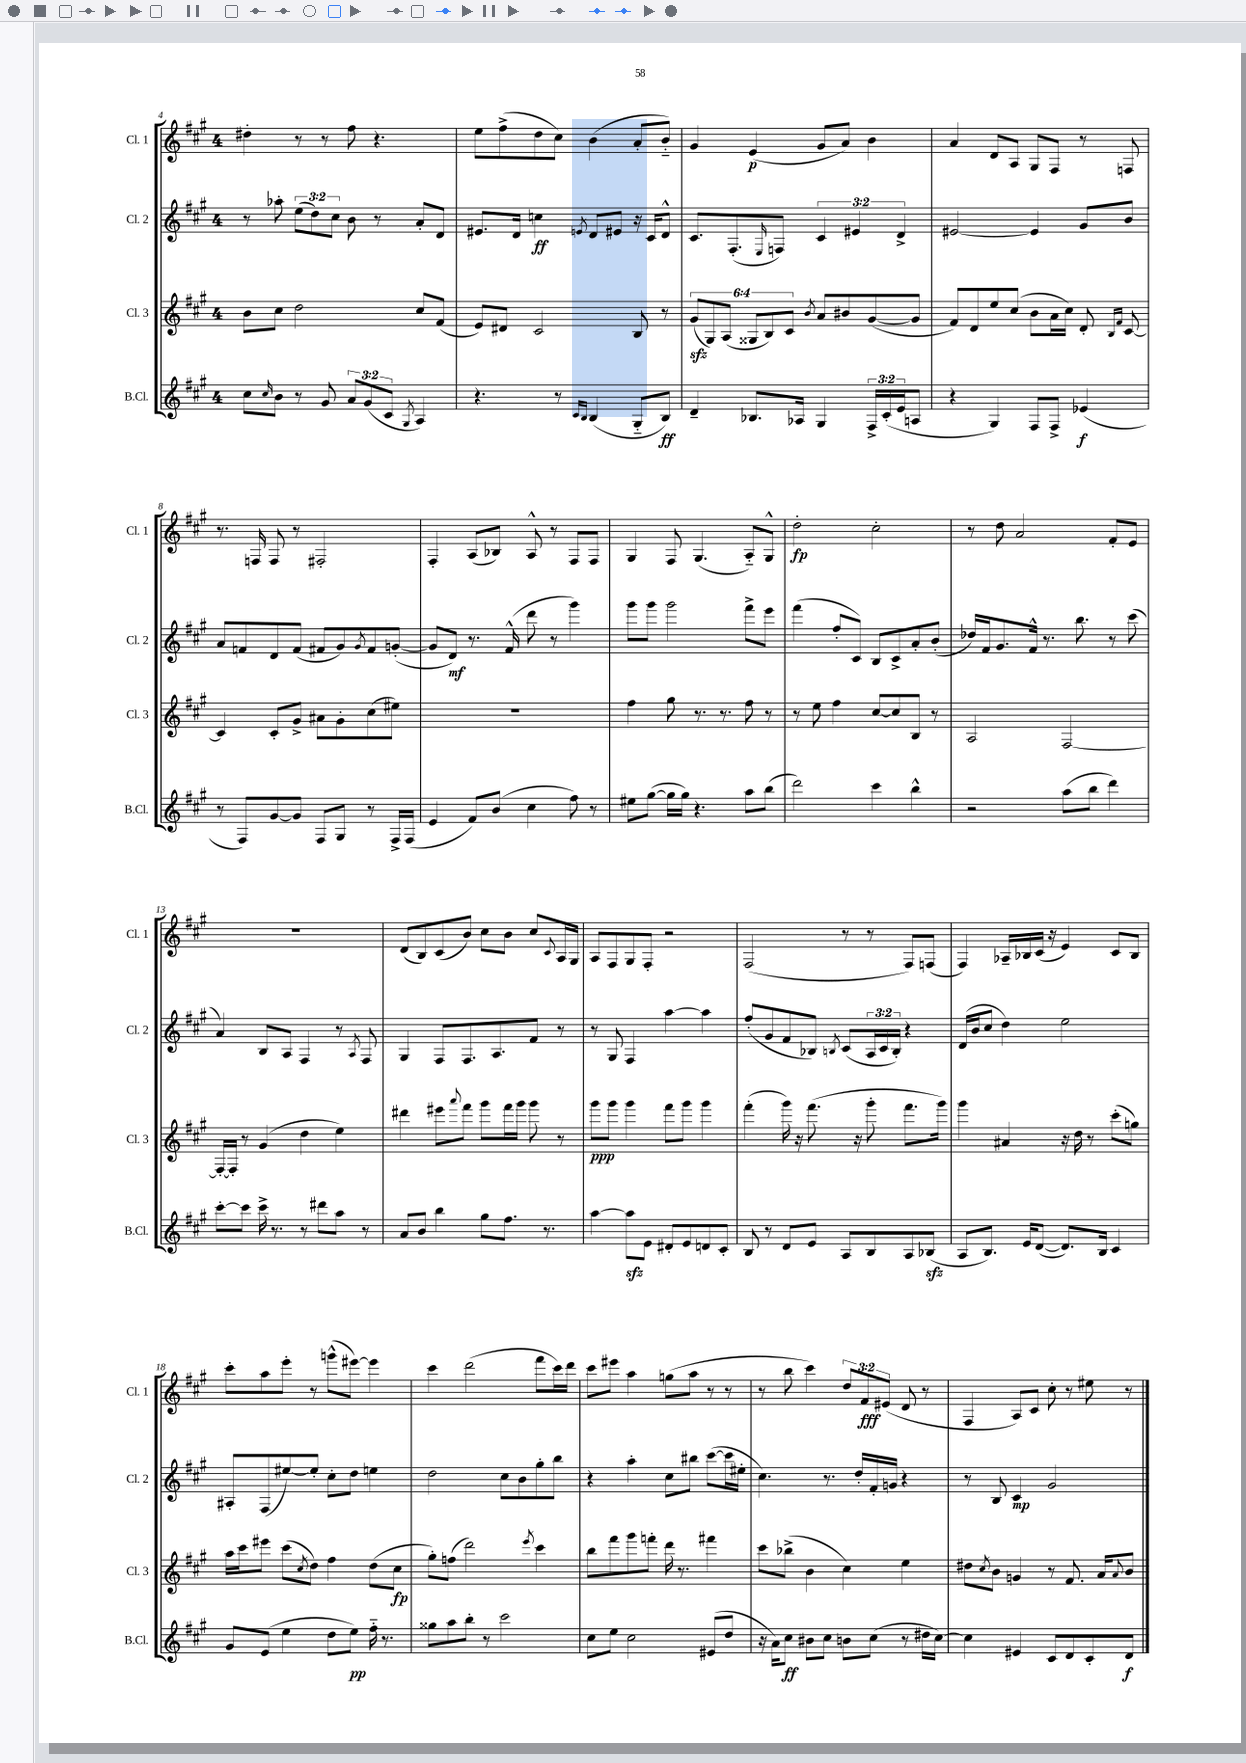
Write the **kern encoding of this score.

**kern	**dynam	**kern	**dynam	**kern	**dynam	**kern	**dynam
*part4	*part4	*part3	*part3	*part2	*part2	*part1	*part1
*staff4	*staff4	*staff3	*staff3	*staff2	*staff2	*staff1	*staff1
*I"B.Cl.	*	*I"Cl. 3	*	*I"Cl. 2	*	*I"Cl. 1	*
*I'B.Cl.	*	*I'Cl. 3	*	*I'Cl. 2	*	*I'Cl. 1	*
*clefG2	*	*clefG2	*	*clefG2	*	*clefG2	*
*k[f#c#g#]	*	*k[f#c#g#]	*	*k[f#c#g#]	*	*k[f#c#g#]	*
*M4/4	*	*M4/4	*	*M4/4	*	*M4/4	*
=4	=4	=4	=4	=4	=4	=4	=4
8cc#\L	.	8b\L	.	8r	.	4dd#X'\	.
16qqcc#/	.	.	.	.	.	.	.
8b\J	.	8cc#\J	.	8aa-X'\	.	.	.
8r	.	2dd\	.	(12ee\L	.	8r	.
.	.	.	.	12dd\)	.	.	.
8g#/	.	.	.	.	.	8r	.
.	.	.	.	12cc#\J	.	.	.
12a/L	.	.	.	8b\	.	8ff#\	.
(12g#/	.	.	.	.	.	.	.
.	.	.	.	8r	.	4.r	.
12c#/J	.	.	.	.	.	.	.
8qG#/	.	.	.	.	.	.	.
4A/)	.	8cc#/L	.	8a'/L	.	.	.
.	.	(8f#/J	.	8d/J	.	.	.
=5	=5	=5	=5	=5	=5	=5	=5
4.r	.	8e/L)	.	8.e#X/L	.	8ee\L	.
.	.	8d#X/J	.	.	.	(8ff#^\	.
.	.	.	.	16d/Jk	.	.	.
.	.	2c#/	.	4ccn\	ff	8dd\	.
8r	.	.	.	.	.	8cc#\J)	.
16qqc#/LL	.	.	.	.	.	.	.
16qqB/JJ	.	.	.	8qen/	.	.	.
(4B/	.	.	.	8d/L	.	(4b\	.
.	.	.	.	8e#X/J	.	.	.
8G#/L	.	8B/	.	16r	.	8a'/L	.
.	.	.	.	16c#/KL	.	.	.
8B/J)	ff	8r	.	8d^^/J	.	8b/J)	.
=6	=6	=6	=6	=6	=6	=6	=6
4d~/	.	(12g#zz/L	.	8.c#/L	.	4g#/	.
.	.	12G#/)	.	.	.	.	.
.	.	(12A/J	.	.	.	.	.
.	.	.	.	(8.F#'/	.	.	.
8.B-X/L	.	12G##X/L	.	.	.	(4e/	p
.	.	12B/)	.	.	.	.	.
.	.	.	.	16qqE/	.	.	.
.	.	.	.	8Fn/J)	.	.	.
.	.	12c#/J	.	.	.	.	.
16A-X/Jk	.	.	.	.	.	.	.
.	.	8qb/	.	.	.	.	.
4G#/	.	8a/L	.	6c#/	.	8g#/L	.
.	.	8b#X/	.	.	.	8a/J)	.
.	.	.	.	6e#X/	.	.	.
24F#^/LL	.	([8g#/	.	.	.	4b\	.
(24c#'/	.	.	.	.	.	.	.
24e/J	.	.	.	6d^/	.	.	.
8An/J	.	8g#/J]	.	.	.	.	.
=7	=7	=7	=7	=7	=7	=7	=7
4r	.	8f#/L)	.	[2e#X/	.	4a/	.
.	.	8d/	.	.	.	.	.
4G#/)	.	8ee/	.	.	.	8d/L	.
.	.	(8cc#/J	.	.	.	8A/J	.
8F#/L	.	8b\L	.	4e#/]	.	8G#/L	.
8F#^/J	.	16a\L	.	.	.	8F#/J	.
.	.	16cc#\JJ)	.	.	.	.	.
(4e-X/	f	8d'/	.	8g#/L	.	8r	.
.	.	16qqB/LL	.	.	.	.	.
.	.	16qqf#/JJ	.	.	.	.	.
.	.	[8c#/	.	8b/J	.	8Fn/	.
!!LO:LB:g=z
=8	=8	=8	=8	=8	=8	=8	=8
8r	.	4c#/]	.	8a/L	.	8.r	.
8F#/L)	.	.	.	8fn/	.	.	.
.	.	.	.	.	.	16Fn/	.
[8g#/	.	8c#'/L	.	8d/	.	8F/	.
8g#/J]	.	8g#^/J	.	(8f/J	.	8r	.
8F#/L	.	8a#X\L	.	8f#X/L	.	2F#X'/	.
8G#/J	.	8g#'\	.	8g#/)	.	.	.
.	.	.	.	8qg#/	.	.	.
8r	.	(8cc#\	.	8f#/	.	.	.
16F#^/LL	.	8ee#X\J)	.	([8gn'/J	.	.	.
(16F#/JJ	.	.	.	.	.	.	.
=9	=9	=9	=9	=9	=9	=9	=9
4e/	.	1r	.	8g/L]	.	4F#'/	.
.	.	.	.	8d/J)	mf	.	.
8f#/L)	.	.	.	8.r	.	(8A/L	.
(8b/J	.	.	.	.	.	8B-X/J)	.
.	.	.	.	(16f#^^/	.	.	.
4cc#\	.	.	.	8ddd\	.	8A^^/	.
.	.	.	.	8r	.	8r	.
8ff#\)	.	.	.	4ggg#\)	.	8F#/L	.
8r	.	.	.	.	.	8F#/J	.
=10	=10	=10	=10	=10	=10	=10	=10
8ee#X\L	.	4ff#\	.	8ggg#\L	.	4G#/	.
([8gg#\J	.	.	.	8ggg#\J	.	.	.
16gg#\LL]	.	8gg#\	.	2ggg#\	.	8F#/	.
16gg#\JJ)	.	.	.	.	.	.	.
4.r	.	8.r	.	.	.	(4.G#/	.
.	.	8.r	.	.	.	.	.
8aa\L	.	8ff#\	.	8fff#^\L	.	8A/L)	.
(8bb\J	.	8r	.	8eee\J	.	8G#^^/J	.
=11	=11	=11	=11	=11	=11	=11	=11
2ddd\)	.	8r	.	(4fff#\	.	2dd'\	fp
.	.	8ee\	.	.	.	.	.
.	.	4ff#\	.	8ff#'/L	.	.	.
.	.	.	.	8c#/J)	.	.	.
4ccc#\	.	[8cc#/L	.	8B/L	.	2cc#'\	.
.	.	8cc#/]	.	8c#^/	.	.	.
4bb^^\	.	8B/J	.	8a'/	.	.	.
.	.	8r	.	(8b'/J	.	.	.
=12	=12	=12	=12	=12	=12	=12	=12
2r	.	2A/	.	16dd-X/LL)	.	8r	.
.	.	.	.	16f#/J	.	.	.
.	.	.	.	8.g#/	.	8dd\	.
.	.	.	.	.	.	2a/	.
.	.	.	.	16f#^^/Jk	.	.	.
.	.	.	.	8.r	.	.	.
(8aa\L	.	[2F#/	.	.	.	.	.
.	.	.	.	8.bb\	.	.	.
8bb\J	.	.	.	.	.	.	.
4ddd\)	.	.	.	8r	.	8f#'/L	.
.	.	.	.	(8ccc#\	.	8e/J	.
!!LO:LB:g=z
=13	=13	=13	=13	=13	=13	=13	=13
[8ccc#'\L	.	16F#'/LL_	.	4a/)	.	1r	.
.	.	16F#'/JJ]	.	.	.	.	.
8ccc#\J]	.	8r	.	.	.	.	.
16ccc#^\	.	(4g#/	.	8B/L	.	.	.
8.r	.	.	.	.	.	.	.
.	.	.	.	8A/J	.	.	.
8r	.	4dd\	.	4F#/	.	.	.
8ddd#X\L	.	.	.	.	.	.	.
8aa\J	.	4ee\)	.	8r	.	.	.
.	.	.	.	8qA/	.	.	.
8r	.	.	.	8F#/	.	.	.
=14	=14	=14	=14	=14	=14	=14	=14
8a/L	.	4ddd#X\	.	4G#/	.	(8d/L	.
8b/J	.	.	.	.	.	8B/)	.
4bb\	.	8eee#X\L	.	8F#/L	.	(8c#/	.
.	.	8qqaaa/	.	.	.	.	.
.	.	8fff#\J	.	8.F#/	.	8b/J)	.
8gg#\L	.	8ggg#\L	.	.	.	8cc#\L	.
.	.	.	.	8.A/	.	.	.
8.ff#\J	.	16fff#\L	.	.	.	8b\J	.
.	.	16ggg#\JJ	.	.	.	.	.
.	.	8ggg#\	.	8f#/J	.	8cc#/L	.
8.r	.	.	.	.	.	.	.
.	.	.	.	.	.	8qqc#/	.
.	.	8r	.	8r	.	16A/L	.
.	.	.	.	.	.	16G#/JJ	.
=15	=15	=15	=15	=15	=15	=15	=15
[4aa\	.	8ggg#\L	ppp	8r	.	8A/L	.
.	.	8ggg#\J	.	8G#/	.	8F#/	.
8aazz\L]	.	4ggg#\	.	4F#/	.	8G#/	.
8e\J	.	.	.	.	.	8F#'/J	.
8d#X'/L	.	8fff#\L	.	[4aa\	.	2r	.
8e/	.	8ggg#\J	.	.	.	.	.
8dn/	.	4ggg#\	.	4aa\]	.	.	.
8c#'/J	.	.	.	.	.	.	.
=16	=16	=16	=16	=16	=16	=16	=16
8B/	.	(4fff#'\	.	(8ff#'/L	.	(2F#/	.
8r	.	.	.	8g#/	.	.	.
8d/L	.	16ggg#\)	.	8f#/	.	.	.
.	.	16r	.	.	.	.	.
8e/J	.	(8.fff#\	.	8B-X/J)	.	.	.
.	.	.	.	8qBn/	.	.	.
8A/L	.	.	.	(8c#/L	.	8r	.
.	.	16r	.	.	.	.	.
8B/	.	8ggg#'\	.	24A/L	.	8r	.
.	.	.	.	24c#/	.	.	.
.	.	.	.	24B'/JJ)	.	.	.
8A/	.	8.fff#\L	.	4r	.	8F#/L)	.
(8B-Xzz/J	.	.	.	.	.	(8Fn/J	.
.	.	16ggg#\Jk)	.	.	.	.	.
=17	=17	=17	=17	=17	=17	=17	=17
8A/L	.	4ggg#\	.	(16d/LL	.	4F#/)	.
.	.	.	.	16b/J	.	.	.
8.B/J)	.	.	.	8cc#/J	.	.	.
.	.	4a#X/	.	4dd\)	.	16A-X~/LL	.
16e/KL	.	.	.	.	.	16B-X/	.
([8d/J	.	.	.	.	.	(16c#/JJ	.
.	.	.	.	.	.	16r	.
8.d/L])	.	16r	.	2ee\	.	4e/)	.
.	.	16dd\	.	.	.	.	.
.	.	8r	.	.	.	.	.
16B/Jk	.	.	.	.	.	.	.
4c#/	.	(8ccc#'\L	.	.	.	8c#/L	.
.	.	8ggn\J)	.	.	.	8B-/J	.
!!LO:LB:g=z
=18	=18	=18	=18	=18	=18	=18	=18
8g#/L	.	16aa\LL	.	8A#X'/L	.	8ccc#'\L	.
.	.	16ccc#\J	.	.	.	.	.
(8e/J	.	8eee#X\J	.	(8F#/	.	8aa\	.
4ee\	.	(8ccc#\L	.	[8ee#X/)	.	8eee'\J	.
.	.	8qcc#/	.	.	.	.	.
.	.	8dd\J)	.	8ee#'/J]	.	8r	.
8dd\L	.	4ff#\	.	8cc#'\L	.	(8gggn^^\L	.
8ee\J)	pp	.	.	8dd\J	.	[8eee#X\J)	.
16ff#\	.	(8dd\L	.	4een\	.	4eee#\]	.
8.r	.	.	.	.	.	.	.
.	.	8cc#\J	fp	.	.	.	.
=19	=19	=19	=19	=19	=19	=19	=19
8gg##X\L	.	8gg#'\L)	.	2dd\	.	4ccc#\	.
8aa\	.	(8ffn\J	.	.	.	.	.
8bb'\J	.	2ddd\)	.	.	.	(2ddd\	.
8r	.	.	.	.	.	.	.
2ccc#\	.	.	.	8cc#\L	.	.	.
.	.	.	.	8b\	.	.	.
.	.	8qeee/	.	.	.	.	.
.	.	4ccc#\	.	8gg#'\	.	8fff#\L	.
.	.	.	.	8bb\J	.	16ccc#\L)	.
.	.	.	.	.	.	16ddd\JJ	.
=20	=20	=20	=20	=20	=20	=20	=20
8cc#\L	.	8bb\L	.	4r	.	8ccc#\L	.
8ee\J	.	8fff#\	.	.	.	8eee#X\J	.
2cc#\	.	8ggg#\	.	4aa'\	.	4aa\	.
.	.	8fffn'\J	.	.	.	.	.
.	.	16ddd\	.	8cc#\L	.	(8ggn\L	.
.	.	8.r	.	.	.	.	.
.	.	.	.	8bb#X\J	.	8aa\J	.
(8e#X/L	.	4fff#X\	.	([8ccc#\L	.	8r	.
8dd/J	.	.	.	16ccc#\L]	.	8r	.
.	.	.	.	16ee#X'\JJ	.	.	.
=21	=21	=21	=21	=21	=21	=21	=21
16r	.	8ccc#\L	.	4.cc#\)	.	8r	.
16a\KL)	.	.	.	.	.	.	.
8cc#\J	ff	(8bb-X^\J	.	.	.	8bb\	.
8b#X\L	.	4b\	.	.	.	4ccc#\)	.
8cc#\J	.	.	.	8.r	.	.	.
8bn\L	.	4cc#\)	.	.	.	12dd/L	.
.	.	.	.	16dd'/LL	.	.	.
.	.	.	.	.	.	12f#/	fff
(8cc#\J	.	.	.	16f#'/	.	.	.
.	.	.	.	.	.	(12e#X/J	.
.	.	.	.	16gn/JJ	.	.	.
8r	.	4ee\	.	4r	.	8d/	.
16dd#X\LL	.	.	.	.	.	8r	.
[16cc#\JJ)	.	.	.	.	.	.	.
=22	=22	=22	=22	=22	=22	=22	=22
4cc#\]	.	8dd#X\L	.	8r	.	4F#/	.
.	.	8qcc#/	.	.	.	.	.
.	.	8b\J	.	8B/	.	.	.
4e#X/	.	4gn/	.	4c#/	mp	8A/L)	.
.	.	.	.	.	.	8c#/J	.
8c#/L	.	8r	.	2g#/	.	8cc#'\	.
8d/	.	8.f#/	.	.	.	8r	.
8c#'/	.	.	.	.	.	8ee#X\	.
.	.	16a/KL	.	.	.	.	.
.	.	8qqa/	.	.	.	.	.
8d/J	f	8b/J	.	.	.	8r	.
==	==	==	==	==	==	==	==
*-	*-	*-	*-	*-	*-	*-	*-
